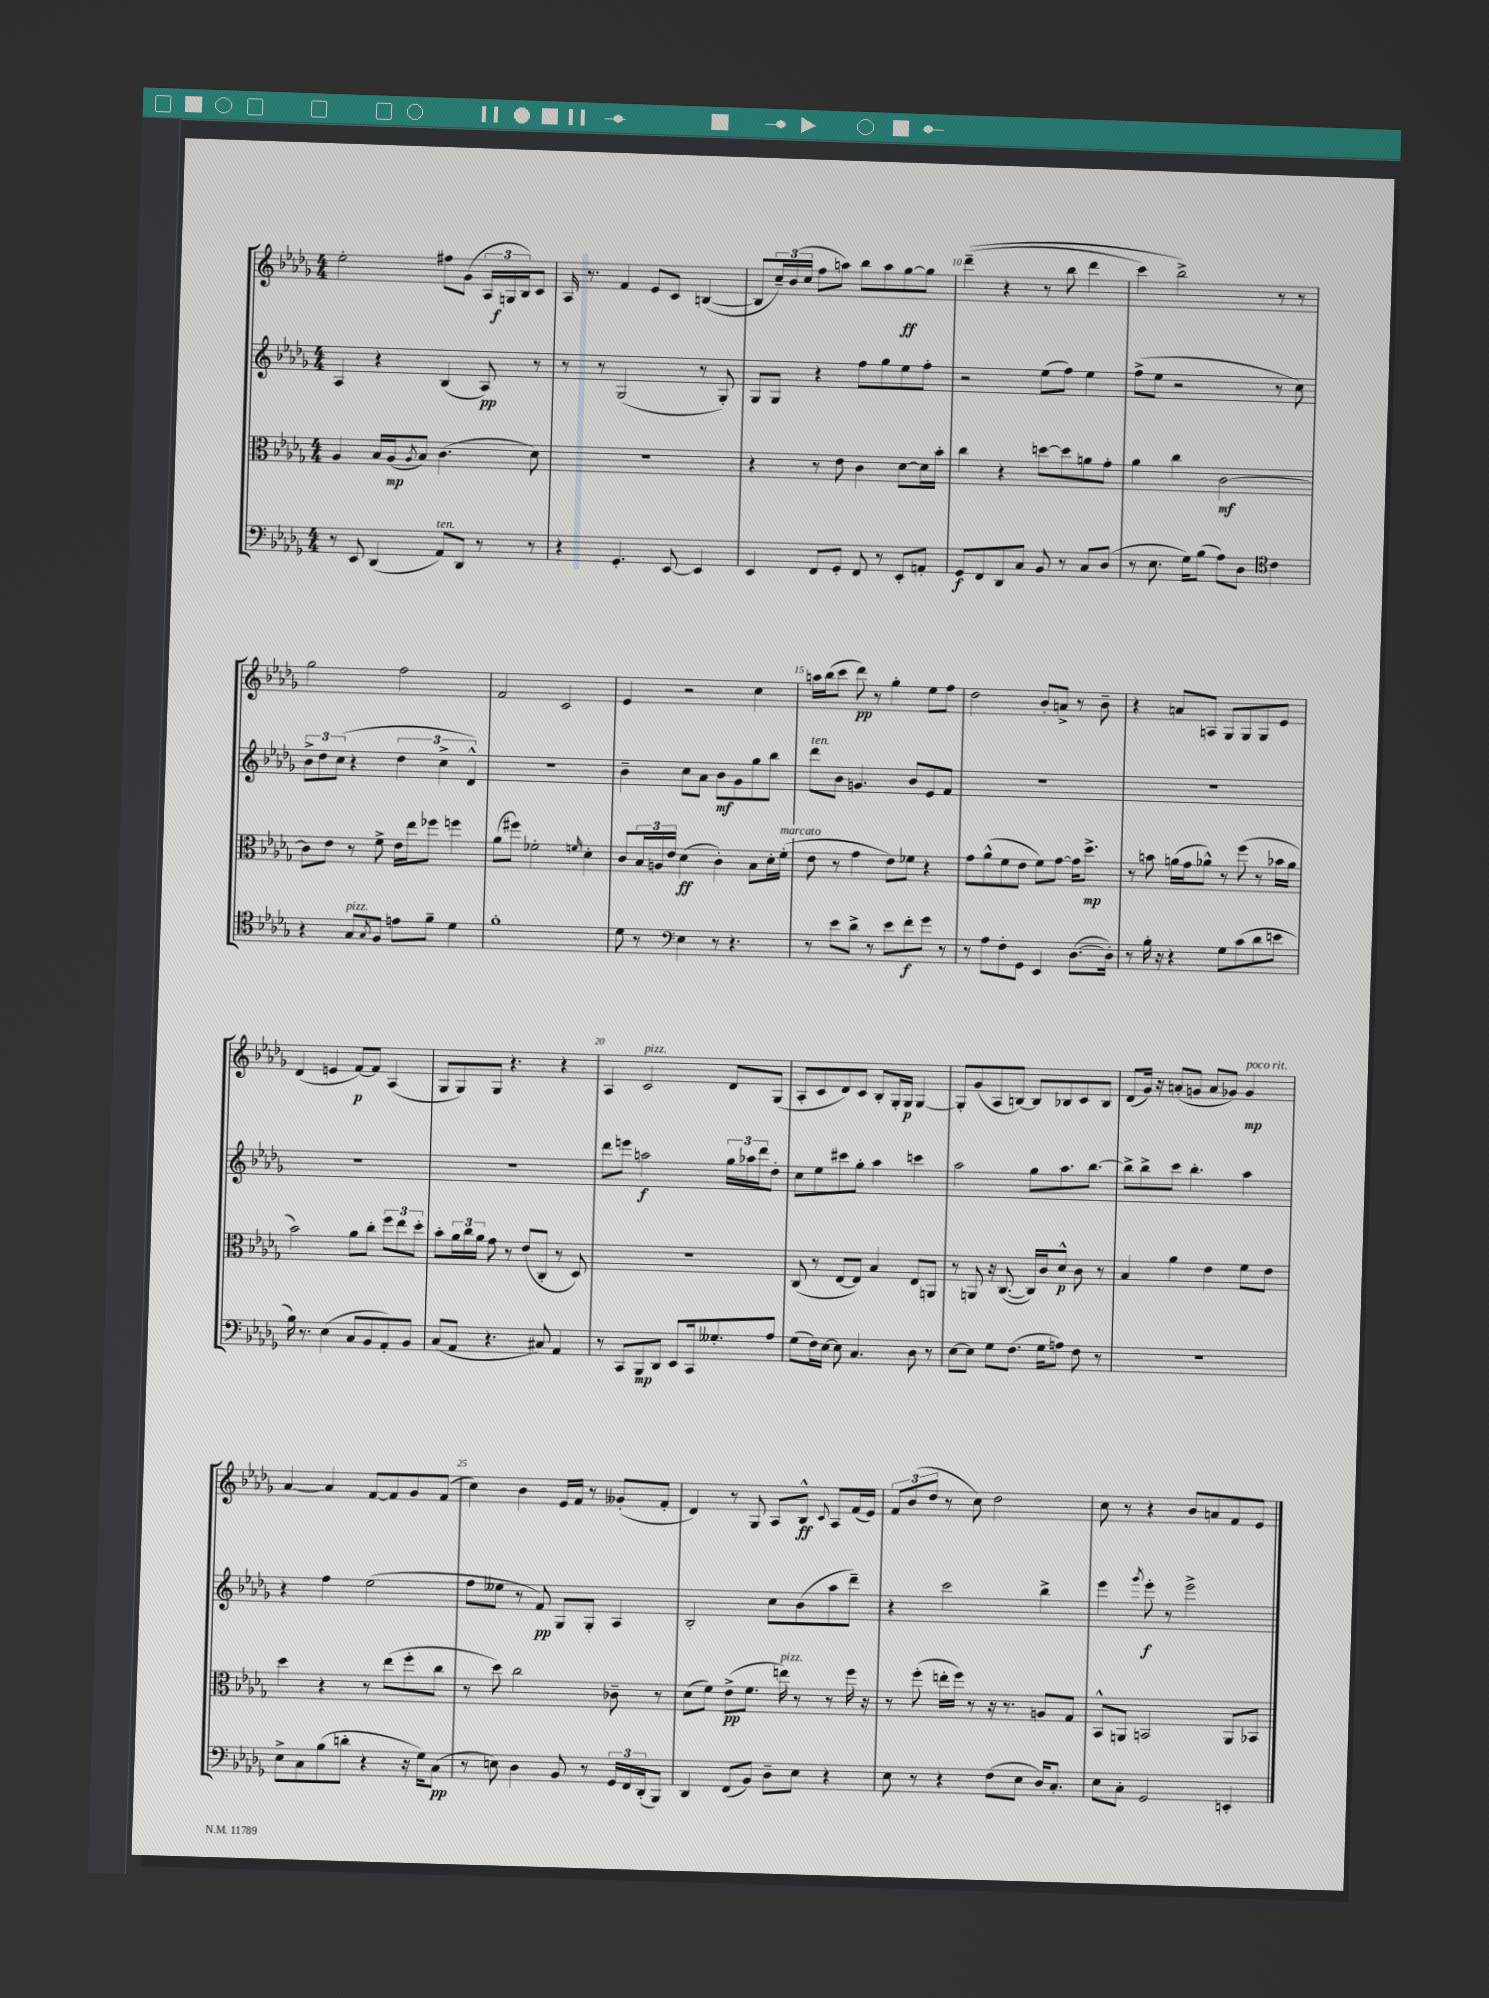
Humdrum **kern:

**kern	**kern	**kern	**kern
*staff4	*staff3	*staff2	*staff1
*clefF4	*clefC3	*clefG2	*clefG2
*k[b-e-a-d-g-]	*k[b-e-a-d-g-]	*k[b-e-a-d-g-]	*k[b-e-a-d-g-]
*M4/4	*M4/4	*M4/4	*M4/4
8r	4A-	4A-	2ee-'
8EE-	.	.	.
(4DD-	16B-	4r	.
.	(16A-	.	.
.	8qA-	.	.
.	8B-)	.	.
8AA-)	(4.c	(4B-	8ff#
8DD-	.	.	(8g-
8r	.	8A-)	24A-
.	.	.	24G
.	.	.	24B-)
8r	8d-)	8r	8c
=	=	=	=
4r	1r	8r	16A-
.	.	.	8.r
.	.	8r	.
4.GG-'	.	(2G-	4f
.	.	.	8e-
[8EE-	.	.	8c
4EE-]	.	8r	([4B
.	.	8G-')	.
=	=	=	=
4EE-	4r	8G-	8B]
.	.	8G-	24cc~)
.	.	.	(24b-
.	.	.	24cc
8FF	8r	4r	8ff
8GG-'	8e-	.	8aa)
8FF	4c	8ff	8bb-
8r	.	8gg-	8aa
8EE-'	[8d-	8ee-	[8gg-
8AA'	16d-]	8ff'	8gg-]
.	16b-'	.	.
=	=	=	=
8GG-	4cc	2r	&((4ddd-~
8FF	.	.	.
8DD-	4r	.	4r
8C	.	.	.
8BB-	[8dd	(8ee-	8r
8r	8dd]	8ff)	8bb-
8C	8a	4ee-	4ddd-
(8D-	8g-'	.	.
=	=	=	=
8r	4a-	(8ff^	4ccc)
8.E-	.	8ee-	.
.	4cc	2r	2bb-^&)
16G-)	.	.	.
(8B-	.	.	.
8A-)	[2c	.	.
8D-	.	.	.
*clefC4	*	*	*
4c	.	8r	8r
.	.	8cc)	8r
=	=	=	=
4r	8c]	12b-^	2gg-
.	.	12dd-	.
.	8e-	.	.
.	.	(12cc	.
8G-	8r	4r	.
8qG-	.	.	.
8F	8f^	.	.
8e	16e-	6dd-	2ff
.	16ee-	.	.
8f~	8ff-	.	.
.	.	6cc^	.
4d-	4ff	.	.
.	.	6d-^^)	.
=	=	=	=
1f'	(8a-	1r	2f
.	8ff#)	.	.
.	2f-'	.	.
.	.	.	2c
.	16qqf	.	.
.	4d-'	.	.
=	=	=	=
8d-	8c	4b-~	4e-
8r	24B-	.	.
.	24A	.	.
.	24e-	.	.
*clefF4	*	*	*
4E-	(4d-	8cc	2r
.	.	8a-	.
8r	4c')	8b-	.
4.r	.	8g-	.
.	8B-	8gg-	4cc
.	16d-'	8bb-	.
.	(16f'	.	.
=	=	=	=
8r	8e-	8ddd-	16aa
.	.	.	(16bb-
8e-	8r	8b-	8ccc
8d-^	4g-	4.g	8ddd-)
8r	.	.	8r
8e-	8e-)	.	4gg-'
8f'	8f-	8b-	.
8g-	4r	8e-	8ee-
8r	.	8f	8ff
=	=	=	=
8r	8g-	1r	2dd-
8A-	(8a-^^	.	.
8F'	8f	.	.
8GG-	8e-	.	.
4EE-	8f)	.	8b-'
.	[8g-	.	8a^
([8.D-	16g-]	.	8r
.	8.dd-^	.	.
.	.	.	8b-~
16D-'])	.	.	.
=	=	=	=
8r	8r	1r	4r
16B-'	8b	.	.
16r	.	.	.
4r	(16a	.	8a
.	16g-	.	.
.	8a-^^)	.	8A
8G-	8r	.	8G-
(8c	(8ff	.	8G-
8d-	8r	.	8G-
8e	16b-	.	8e-
.	16a-	.	.
=	=	=	=
16B-)	2b-)	1r	(4d-
8.r	.	.	.
(4E-	.	.	4e
8C	8a-	.	[8f)
8BB-	8cc'	.	8f]
8AA-')	12ff	.	(4A-
.	12ee-	.	.
8BB-	.	.	.
.	12dd-'	.	.
=	=	=	=
(8C	8b-'	1r	8G-
8AA-	24a-	.	8G-)
.	24cc	.	.
.	24a-	.	.
4.r	8g-	.	8G-
.	8r	.	4.r
.	(8e-	.	.
8C#)	8C'	.	.
4AA-	8r	.	4r
.	8D-)	.	.
=	=	=	=
8r	1r	8ddd-	4A-
8CC	.	8eee	.
8BBB-	.	2aa	2c
8DD-	.	.	.
8EE-	.	.	.
16CC	.	.	.
8.G--'	.	.	.
.	.	24gg-	8d-
.	.	24aa-	.
.	.	24ddd-	.
8A-	.	8dd-'	(8G-
=	=	=	=
(8G-	(8C	8cc	8A-'
16F)	8r	8ee-	8c
[16E-	.	.	.
8E-]	[8E-	8ccc#	8d-)
4.C	8E-])	8gg-'	8c
.	4B-	4aa-	8B-'
.	.	.	16G-'
.	.	.	16G-
8D-	8E-	4ccc	[4G-
8r	8AA	.	.
=	=	=	=
[8E-	8r	2aa-	8G-']
8E-]	8AA	.	(8g-
8G-	16r	.	8A-
.	([8.C	.	.
(8.F	.	.	[8B)
.	16C])	8gg-	8B]
16G-	16c	.	.
8A)	8d-^^	8.aa-	8B-
8F	8c	.	8c
.	.	[8.bb-	.
8r	8r	.	8B-
=	=	=	=
1r	4B-	8bb-^]	(8d-
.	.	8bb-^	16g-)
.	.	.	16r
.	4a-	8ccc	(8a'
.	.	4.bb-'	8g
.	4e-	.	8a
.	.	.	8g-)
.	8f	4aa-	4g-
.	8e-	.	.
=	=	=	=
8E-^	4dd-	4r	[4a-
8C	.	.	.
(8B-	4r	4ff	4a-]
8d'	.	.	.
4r	8r	(2ee-	[8f
.	(8ee-	.	8f]
16r	8ff'	.	8g-
16G-)	.	.	.
(8C	8cc	.	(8f
=	=	=	=
8r	8r	8ff	4cc)
8E)	8dd-)	8ee--	.
4D-	2cc	8r	4b-
.	.	8f)	.
8BB-	.	8G-	16e-
.	.	.	16f
8r	.	8G-'	8r
24GG-	8c-~	4A-	(8g--'
24FF	.	.	.
(24DD-'	.	.	.
8BBB-)	8r	.	8f'
=	=	=	=
4DD-	(8d-	2B-'	4d-)
.	8f)	.	.
(8FF	(8e-^	.	8r
8BB-)	8.f	.	8G-
8D-~	.	8cc	8A-
.	16ee)	.	.
8E-	8r	(8b-	8B-^^
.	.	.	8qqc
4r	8r	8aa-	8A-
.	16ff	8ddd-~)	(16f
.	16r	.	16e-)
=	=	=	=
8E-	8r	4r	12f
.	.	.	(12b-
8r	(8ff'	.	.
.	.	.	12dd-
4r	16ee'	2ccc	8r
.	16ff)	.	.
.	8r	.	8cc)
(8F	16r	.	2dd-
.	8.r	.	.
8E-	.	.	.
16D-)	8A	4bb-^	.
8.C'	.	.	.
.	8G-	.	.
=	=	=	=
8E-	8BB-^^	4eee-	8cc
8C'	8AA	.	8r
.	.	8qggg-	.
2GG-	2BB	8eee-'	4r
.	.	8r	.
.	.	2eee-^	8b-
.	.	.	8a
4EE'	8AA	.	8f
.	8BB-	.	8e-
==	==	==	==
*-	*-	*-	*-
